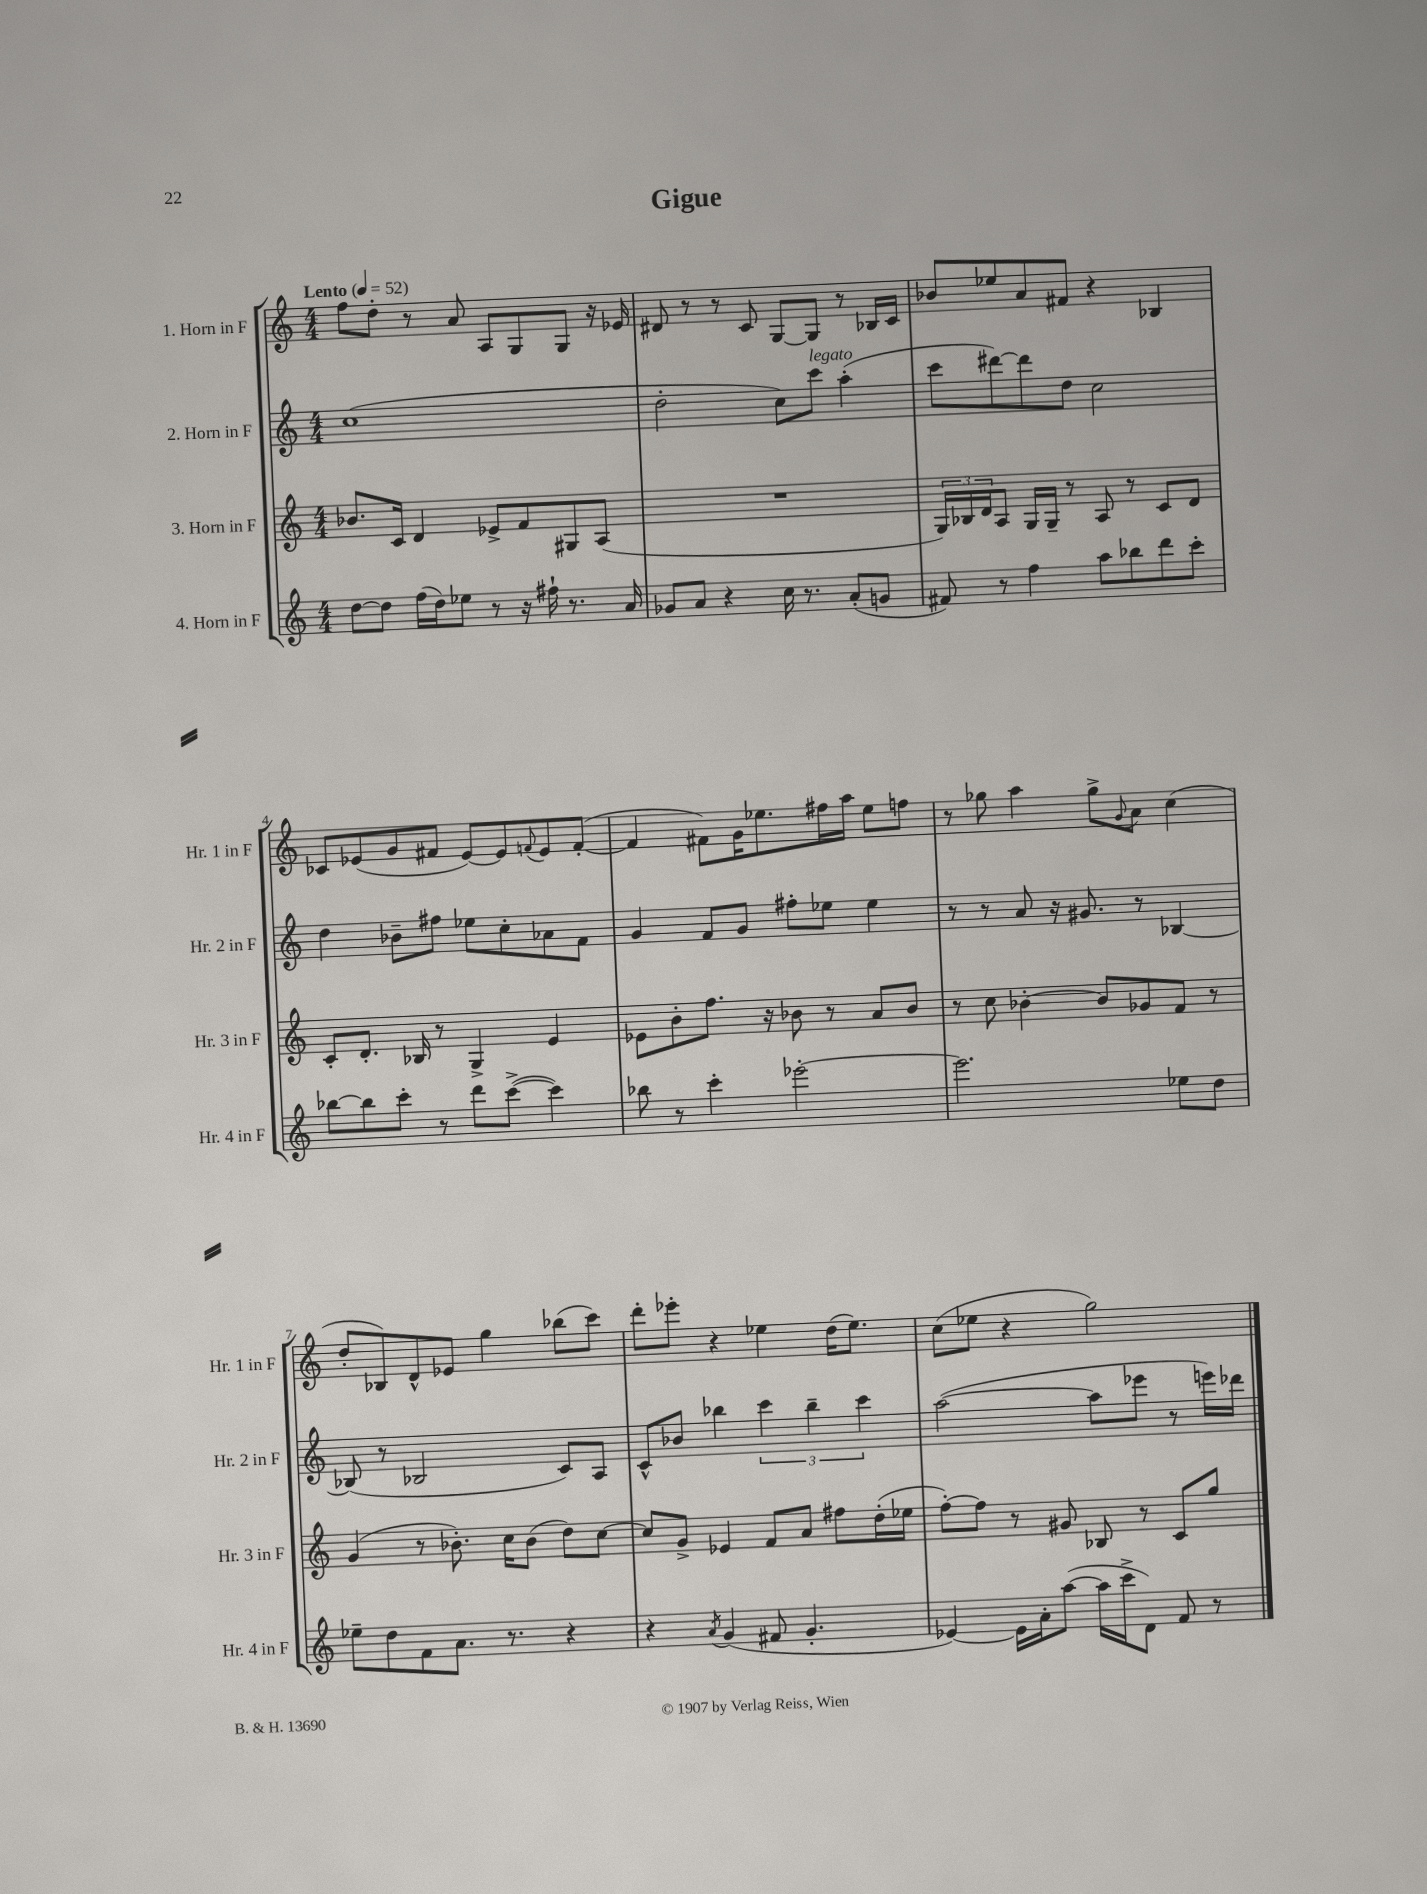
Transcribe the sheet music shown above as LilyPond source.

\header { title = "Gigue" }
<<
\new StaffGroup <<
\new Staff = "s0" \with { instrumentName = "1. Horn in F" shortInstrumentName = "Hr. 1 in F" } {
    \clef treble \key c \major \numericTimeSignature \time 4/4 \tempo "Lento" 4 = 52
    f''8 d''8-. r8 a'8 a8 g8 g8 r16 ees'16 |
    dis'8 r8 r8 c'8 g8~ g8 r8 bes16 c'16 |
    bes'8 ees''8 a'8 fis'8 r4 bes4 |
    ces'8 ees'8( g'8 fis'8 ees'8~) ees'8 \appoggiatura { f'8 } ees'8 f'8~-.( |
    f'4 fis'8) g'16 ees''8. fis''16 a''16 ees''8 f''8 |
    r8 ges''8 a''4 ges''8-> \appoggiatura { g'8 } a'8 c''4( |
    d''8-. bes8) d'8-^ ees'8 g''4 bes''8( c'''8) |
    d'''8-. ees'''8-. r4 ees''4 d''16( ees''8.) |
    c''8( ees''8 r4 g''2) \bar "|." |
}
\new Staff = "s1" \with { instrumentName = "2. Horn in F" shortInstrumentName = "Hr. 2 in F" } {
    \clef treble \key c \major \numericTimeSignature \time 4/4
    c''1( |
    d''2-. c''8) c'''8^\markup { \italic "legato" } a''4-.( |
    c'''8 dis'''8~) dis'''8 d''8 c''2 |
    d''4 bes'8-- fis''8 ees''8 c''8-. aes'8 f'8 |
    g'4 f'8 g'8 fis''8-. ees''8 ees''4 |
    r8 r8 a'8 r16 gis'8. r8 bes4~ |
    bes8( r8 bes2 c'8) a8 |
    c'8-^ bes'8 bes''4 \tuplet 3/2 { c'''4 bes''4-- c'''4 } |
    a''2~( a''8 ees'''8 r8 e'''16) des'''16 \bar "|." |
}
\new Staff = "s2" \with { instrumentName = "3. Horn in F" shortInstrumentName = "Hr. 3 in F" } {
    \clef treble \key c \major \numericTimeSignature \time 4/4
    bes'8. c'16 d'4 ees'8-> f'8 gis8 a8( |
    R1 |
    \tuplet 3/2 { g16) bes16 d'16 } a8 g16 g16-- r8 a8 r8 c'8 d'8 |
    c'8-. d'8.-. bes16 r8 g4-> e'4 |
    ees'8 b'8-. f''8. r16 bes'8 r8 a'8 bes'8 |
    r8 c''8 bes'4~-. bes'8 ges'8 f'8 r8 |
    g'4( r8 bes'8.-.) c''16 bes'8( d''8) c''8~ |
    c''8 g'8-> ees'4 f'8 a'8 fis''8 d''16-.( ees''16 |
    f''8~-.) f''8 r8 gis'8 bes8 r8 c'8 g''8 \bar "|." |
}
\new Staff = "s3" \with { instrumentName = "4. Horn in F" shortInstrumentName = "Hr. 4 in F" } {
    \clef treble \key c \major \numericTimeSignature \time 4/4
    d''8~ d''8 f''16( d''16) ees''8 r8 r16 fis''16-! r8. a'16 |
    ges'8 a'8 r4 c''16 r8. a'8-.( g'8 |
    fis'8) r8 f''4 a''8 bes''8 d'''8 c'''8-. |
    bes''8~ bes''8 c'''8-. r8 d'''8 c'''8~->( c'''4) |
    bes''8 r8 c'''4-. ees'''2~-. |
    ees'''2. ees''8 d''8 |
    ees''8-- d''8 f'8 a'8. r8. r4 |
    r4 \acciaccatura { a'8 } g'4( fis'8 g'4.-. |
    ees'4~) ees'16 a'16-. a''8~( a''16 c'''16-> d'8) f'8 r8 \bar "|." |
}
>>
>>
